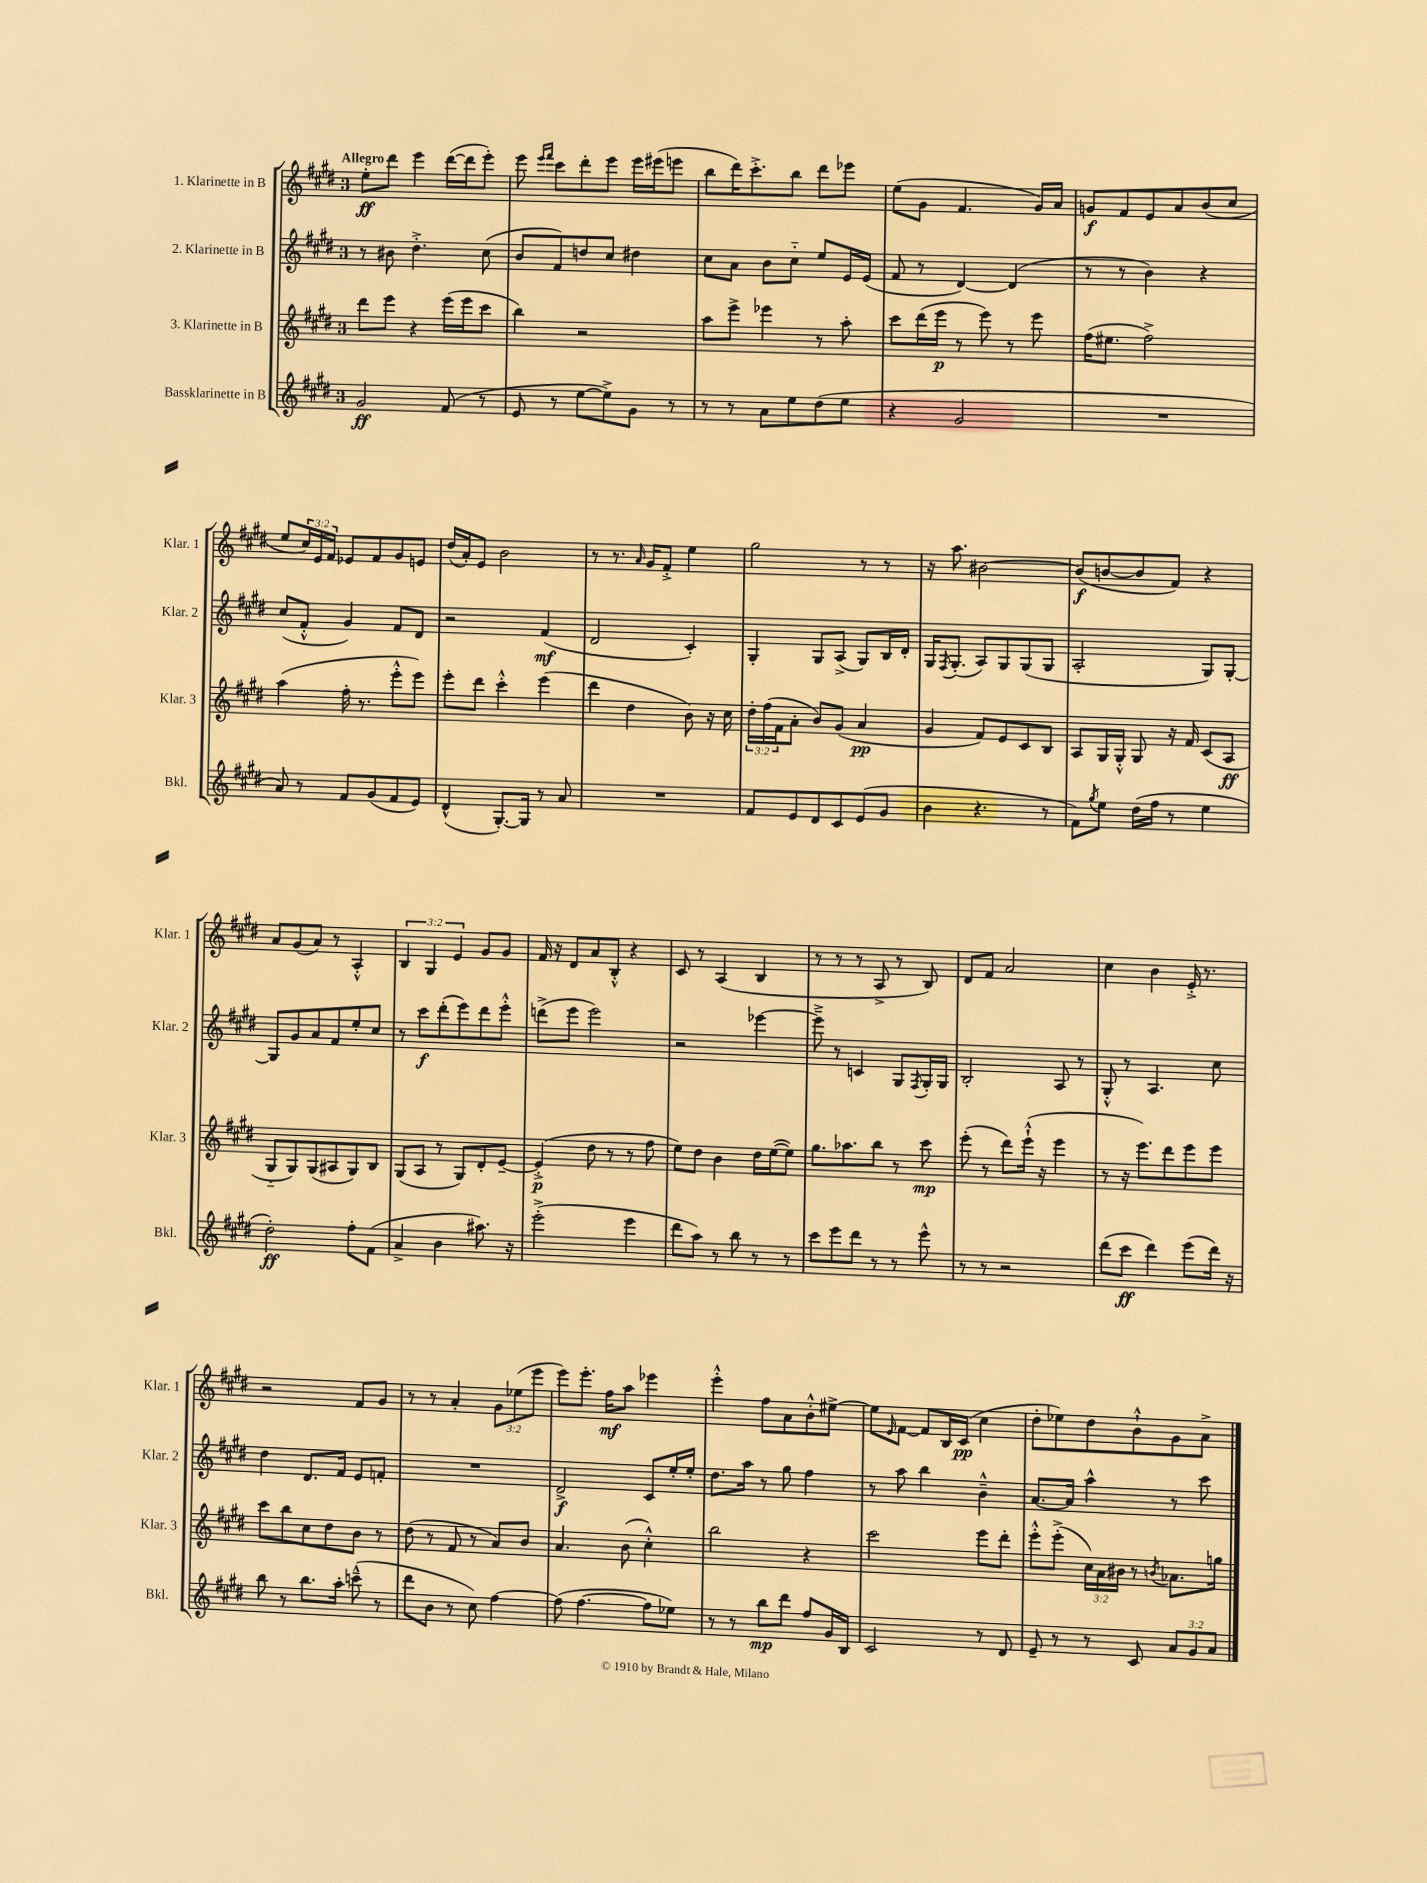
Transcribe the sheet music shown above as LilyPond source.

<<
\new StaffGroup <<
\new Staff = "s0" \with { instrumentName = "1. Klarinette in B" shortInstrumentName = "Klar. 1" } {
    \clef treble \key e \major \once \override Staff.TimeSignature.style = #'single-digit \time 3/4 \override Staff.TupletNumber.text = #tuplet-number::calc-fraction-text \tempo "Allegro"
    e''8-.\ff dis'''8 e'''4 dis'''16~( dis'''16 e'''8-.) |
    e'''8 \grace { e'''16 fis'''16 } cis'''8 dis'''8-. e'''8 e'''16 eis'''16( e'''8 |
    b''8 dis'''16) cis'''8.-.-> b''8 dis'''8 ees'''8 |
    e''8( gis'8 fis'4. gis'16) a'16 |
    g'8\f fis'8 e'8 a'8 b'8( cis''8 |
    e''8 \tuplet 3/2 { cis''16) e'16 fis'16 } ees'8 fis'8 gis'8 e'8 |
    dis''16( a'16-.) e'8 b'2 |
    r8 r8. \grace { a'16 } gis'16 fis'8-.-> e''4 |
    gis''2 r8 r8 |
    r16 a''8. bis'2~ |
    bis'8\f( b'8~ b'8 fis'8) r4 |
    a'8 gis'8( a'8) r8 a4-.-^ |
    \tuplet 3/2 { b4 gis4 e'4 } gis'8 gis'8 |
    fis'16 r16 dis'8 a'8 b8-.-^ r4 |
    cis'8 r8 a4( b4 |
    r8 r8 r8 a8-> r8 b8) |
    dis'8 fis'8 a'2 |
    cis''4 b'4 e'16-.-> r8. |
    r2 fis'8 gis'8 |
    r8 r8 a'4-. \tuplet 3/2 { gis'8 ees''8( e'''8 } |
    e'''8) e'''8.-. fis''16\mf a''8 ees'''4 |
    e'''4-.-^ fis''8 a'8 b'8-.-^ eis''8~-> |
    eis''8 \grace { e'16 } fis'8~ fis'8 b16 cis'16\pp( cis''4 |
    dis''8-. ees''8) dis''8 b'8-!-^ gis'8 a'8-> \bar "|." |
}
\new Staff = "s1" \with { instrumentName = "2. Klarinette in B" shortInstrumentName = "Klar. 2" } {
    \clef treble \key e \major \once \override Staff.TimeSignature.style = #'single-digit \time 3/4
    r8 bis'8 dis''4.-.-> cis''8( |
    b'8 fis'8) d''8 cis''8 dis''4 |
    cis''8 a'8 b'8 cis''8-_ e''8 e'16 e'16( |
    fis'8 r8 dis'4~) dis'4( |
    r8 r8 b'4) r4 |
    cis''8( fis'8-.-^ gis'4) fis'8 dis'8 |
    r2 fis'4\mf( |
    dis'2 cis'4-.) |
    gis4-. gis8 a8->( gis8) b16 dis'16-. |
    gis16 \acciaccatura { fis8 } gis8.-.( a8) gis8 gis8( gis8 |
    a2-. gis8) gis8~-. |
    gis8 gis'8 a'8 fis'8 e''8-. cis''8 |
    r8 cis'''8\f dis'''8-.( e'''8) dis'''8 e'''8-.-^ |
    d'''8->( e'''8 e'''2) |
    r2 ees'''4~ |
    ees'''8---> r8 c'4 gis8 \acciaccatura { fis8 } gis16-. gis16 |
    b2-. a8 r8 |
    gis8-.-^ r8 a4. cis''8 |
    dis''4 dis'8. fis'16 e'8 f'8-. |
    R2. |
    dis'2->\f cis'8 e''16-. e''16-. |
    dis''8. a''16 r8 gis''8 fis''4 |
    r8 a''8 b''4 b'4---^ |
    a'8.~ a'16 a''4-^ r8 cis'''8 \bar "|." |
}
\new Staff = "s2" \with { instrumentName = "3. Klarinette in B" shortInstrumentName = "Klar. 3" } {
    \clef treble \key e \major \once \override Staff.TimeSignature.style = #'single-digit \time 3/4 \override Staff.TupletNumber.text = #tuplet-number::calc-fraction-text
    dis'''8 e'''8 r4 e'''16( e'''16 cis'''8 |
    b''4) r2 |
    a''8 e'''8-> ees'''4 r8 a''8-. |
    cis'''8 dis'''16( e'''16\p r8 e'''8) r8 e'''8 |
    fis''16( eis''8. fis''2->) |
    a''4( fis''16-. r8. e'''8-.-^ e'''8) |
    e'''8-. dis'''8 cis'''4-.-^ e'''4( |
    dis'''4 dis''4 b'8) r16 cis''16 |
    \tuplet 3/2 { dis''16-. fis''16( fis'16 } a'8-. b'8) gis'8( a'4\pp |
    gis'4 fis'8) e'8 cis'8 b8 |
    a8 gis16 gis16-.-^ gis8 r16 fis'16 cis'8( a8\ff |
    gis8-_ gis8) gis8( ais8 gis8) b8 |
    gis8( a8 r8 gis8) dis'8-. e'8~-- |
    e'4-.->\p( dis''8 r8 r8 fis''8 |
    e''8) dis''8 b'4 dis''16 e''16~( e''8) |
    gis''8. aes''8. b''8 r8 cis'''8\mp |
    e'''8-.( r8 dis'''8) e'''16-!-^( r16 e'''4 |
    r8 r16 e'''8.) dis'''8 e'''8 e'''8 |
    cis'''8 b''8 cis''8 dis''8 b'8 r8 |
    dis''8( r8 fis'8 r8 a'8) b'8 |
    a'4. b'8( cis''4-.-^) |
    b''2 r4 |
    cis'''2 e'''8 dis'''8-. |
    e'''8-.-^ e'''8-.->( \tuplet 3/2 { cis''16) a'16 bis'16 } r8 \acciaccatura { b'8 } aes'8. g''16 \bar "|." |
}
\new Staff = "s3" \with { instrumentName = "Bassklarinette in B" shortInstrumentName = "Bkl." } {
    \clef treble \key e \major \once \override Staff.TimeSignature.style = #'single-digit \time 3/4 \override Staff.TupletNumber.text = #tuplet-number::calc-fraction-text
    gis'2\ff fis'8( r8 |
    e'8 r8 e''8~ e''8->) gis'8 r8 |
    r8 r8 a'8 e''8 dis''8( e''8 |
    r4 gis'2 |
    R2. |
    a'8) r8 fis'8 gis'8( fis'8 e'8) |
    dis'4-^( gis8.~-.) gis16 r8 a'8 |
    R2. |
    fis'8 e'8 dis'8 cis'8 e'8( gis'8 |
    b'4 r4. r8 |
    fis'8) \acciaccatura { gis''8 } e''8 dis''16( fis''16 r8 e''4 |
    dis''2-.\ff) fis''8-. fis'8( |
    a'4-> b'4 ais''8.) r16 |
    e'''2-.->( e'''4 |
    dis'''8 a''8) r8 b''8 r8 r8 |
    cis'''8 e'''8 dis'''8 r8 r8 e'''8-^ |
    r8 r8 r2 |
    dis'''8( cis'''8\ff dis'''4) e'''8( dis'''16) r16 |
    b''8 r8 b''8. a''16-. c'''8---^( r8 |
    dis'''8 b'8 r8 cis''8) fis''4~ |
    fis''8( fis''4.~ fis''8 ees''8) |
    r8 r8 b''8\mp dis'''8 fis''8 gis'16 b16 |
    cis'2 r8 dis'8 |
    e'8-- r8 r8 cis'8 \tuplet 3/2 { a'8 gis'8 a'8 } \bar "|." |
}
>>
>>
\layout { \context { \Score \remove "Bar_number_engraver" } }
